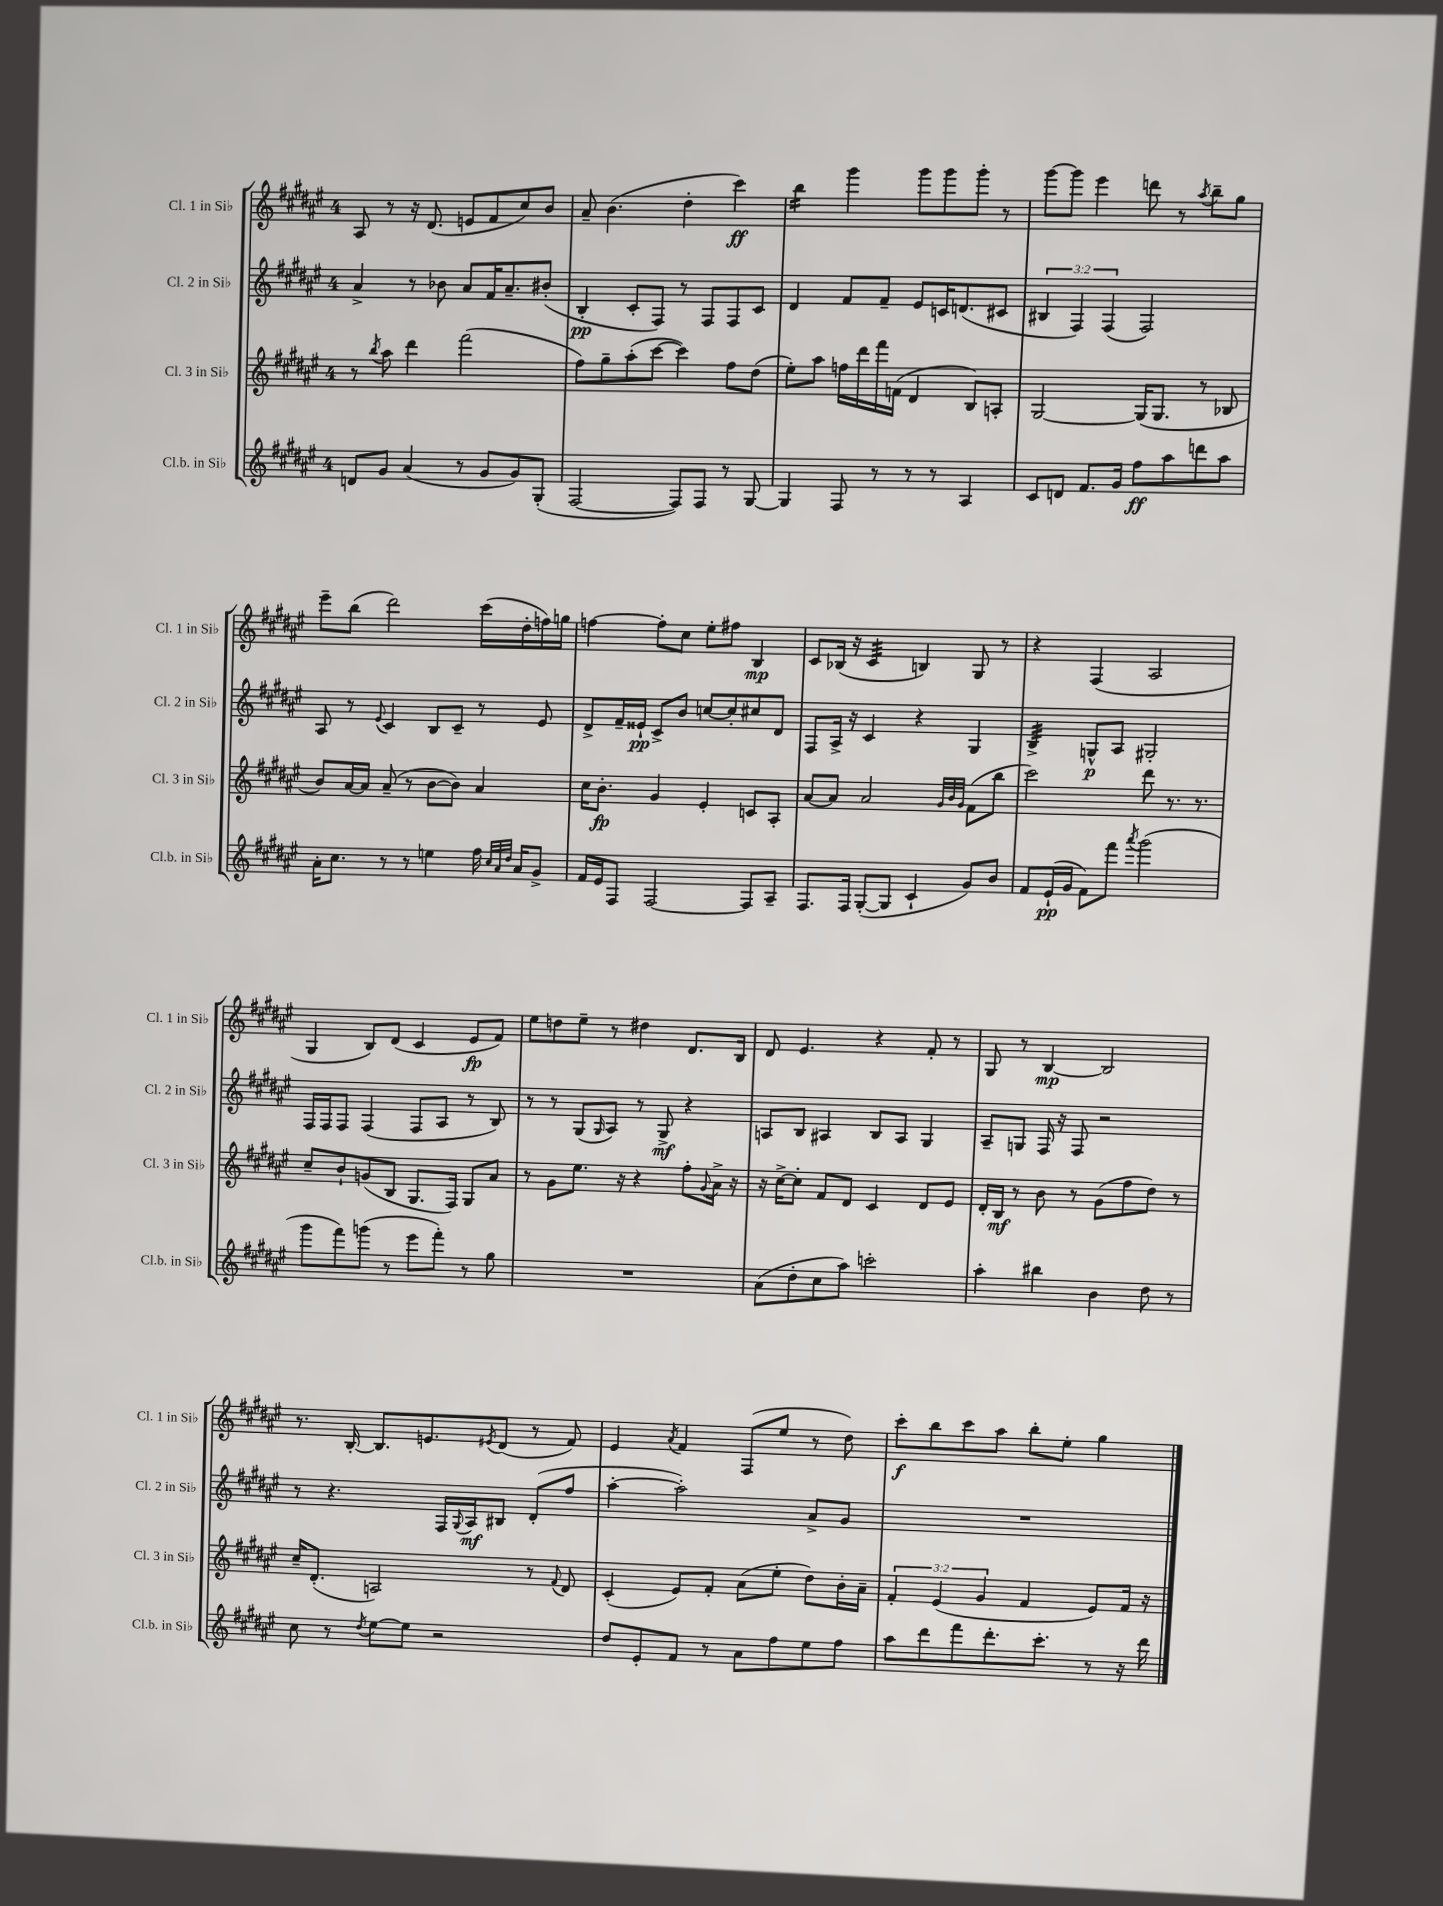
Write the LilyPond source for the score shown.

<<
\new StaffGroup <<
\new Staff = "s0" \with { instrumentName = "Cl. 1 in Sib" shortInstrumentName = "Cl. 1 in Sib" } {
    \clef treble \key fis \major \once \override Staff.TimeSignature.style = #'single-digit \time 4/4
    ais8 r8 r16 dis'8.( e'8 fis'8 cis''8) b'8 |
    ais'8-- b'4.( dis''4-. cis'''4\ff) |
    b''4:16 gis'''4 gis'''8 gis'''8 gis'''8-. r8 |
    gis'''8~ gis'''8 eis'''4 d'''8 r8 \acciaccatura { ais''8 } b''8-- gis''8 |
    eis'''8-- b''8( dis'''2) cis'''16( dis''16-. f''16) g''16 |
    f''4~ f''8-. cis''8 eis''8-. fis''8 b4\mp |
    cis'8 bes16( r16 cis'4:32 b4) gis8 r8 |
    r4 fis4( ais2 |
    gis4 b8) dis'8( cis'4 eis'8\fp fis'8) |
    eis''8 d''8 eis''8-- r8 dis''4 dis'8. b16 |
    dis'8 eis'4. r4 fis'8-. r8 |
    gis8 r8 b4~\mp b2 |
    r8. b16~-. b8. e'8. \acciaccatura { eis'8 } dis'8( r8 fis'8) |
    eis'4 \acciaccatura { ais'8 } fis'4 fis8( eis''8 r8 dis''8) |
    cis'''8-.\f b''8 cis'''8 ais''8 b''8-. eis''8-. gis''4 \bar "|." |
}
\new Staff = "s1" \with { instrumentName = "Cl. 2 in Sib" shortInstrumentName = "Cl. 2 in Sib" } {
    \clef treble \key fis \major \once \override Staff.TimeSignature.style = #'single-digit \time 4/4 \override Staff.TupletNumber.text = #tuplet-number::calc-fraction-text
    ais'4-> r8 bes'8 ais'8 fis'16 ais'8.-- bis'8-.( |
    b4-.\pp cis'8-. fis8) r8 fis8 fis8 cis'8 |
    dis'4 fis'8 fis'8-- eis'8 c'16 d'8.( cis'8 |
    \tuplet 3/2 { bis4 fis4) fis4( } fis2) |
    ais8 r8 \appoggiatura { eis'8 } cis'4 b8 cis'8-- r8 eis'8 |
    dis'8-> fis'16-- eisis'16-!\pp cis'8-> b'8 c''8~ c''8-. cis''8 dis'8 |
    fis8 ais16-> r16 cis'4 r4 gis4 |
    b4:32-> g8-^\p ais8 gis2-. |
    fis16 fis16 fis8 fis4( fis8 ais8 r8 b8) |
    r8 r8 gis8( \grace { gis16 } ais8) r8 gis8->\mf r4 |
    a8 b8 ais4 b8 ais8 gis4 |
    ais8-- g8 fis16 r16 fis8 r2 |
    r8 r4. fis16 \appoggiatura { gis8 } ais16\mf bis8 dis'8-.( fis''8 |
    ais''4~-. ais''2-.) ais'8-> gis'8 |
    R1 \bar "|." |
}
\new Staff = "s2" \with { instrumentName = "Cl. 3 in Sib" shortInstrumentName = "Cl. 3 in Sib" } {
    \clef treble \key fis \major \once \override Staff.TimeSignature.style = #'single-digit \time 4/4 \override Staff.TupletNumber.text = #tuplet-number::calc-fraction-text
    r8 \acciaccatura { b''8 } ais''8 dis'''4 fis'''2( |
    fis''8) gis''8-- ais''8-.( cis'''8~ cis'''4) fis''8 dis''8( |
    eis''8-.) ais''8 f''16 dis'''16 fis'''16 f'16( dis'4 b8) a8-. |
    gis2~ gis16( gis8. r8 bes8 |
    b'8) ais'16~ ais'16 ais'8--( r8 b'8~ b'8) ais'4 |
    cis''16 b'8.-.\fp gis'4 eis'4-. c'8 ais8-. |
    ais'8~ ais'8 ais'2 \grace { gis'32 b'32 gis'32 } fis'8( b''8 |
    cis'''2) dis'''8 r8. r8. |
    cis''8-- b'8-! g'8( b8 gis8. fis16) gis8 ais'8 |
    r8 gis'8 eis''8. r16 r4 fis''8-. \appoggiatura { gis'8 } ais'16-> r16 |
    r16 cis''16~-> cis''8-. fis'8 dis'8 cis'4 dis'8 eis'8 |
    dis'16-. b16\mf r8 b'8 r8 gis'8( fis''8 dis''8) r8 |
    cis''16-- dis'8.-.( a2) r8 \appoggiatura { fis'8 } dis'8 |
    cis'4-.( eis'8) fis'8-. ais'8( eis''8-. dis''8) b'16-. ais'16-- |
    \tuplet 3/2 { fis'4-. eis'4( gis'4 } fis'4 eis'8) fis'16 r16 \bar "|." |
}
\new Staff = "s3" \with { instrumentName = "Cl.b. in Sib" shortInstrumentName = "Cl.b. in Sib" } {
    \clef treble \key fis \major \once \override Staff.TimeSignature.style = #'single-digit \time 4/4
    d'8 gis'8 ais'4( r8 gis'8 gis'8) gis8-.( |
    fis2~ fis8) fis8 r8 gis8~ |
    gis4 fis8 r8 r8 r8 ais4 |
    cis'8 d'8 fis'8. gis'16 fis''8\ff ais''8 d'''8 ais''8 |
    ais'16-. cis''8. r8 r8 e''4 fis''16 \grace { cis''32 ais'32 dis''32 } ais'16 gis'8-> |
    fis'16 eis'16 fis8 fis2~ fis8 ais8-- |
    fis8. fis16 gis8~-.( gis8 cis'4-! gis'8) b'8 |
    fis'8 eis'16-!\pp( gis'16 fis'8) fis'''8 \acciaccatura { ais'''8 } gis'''2( |
    gis'''8 fis'''8) g'''8( r8 eis'''8 fis'''8-.) r8 gis''8 |
    R1 |
    ais'8( dis''8-. cis''8 ais''8) c'''2-. |
    ais''4-. bis''4 b'4 dis''8 r8 |
    cis''8 r8 \acciaccatura { dis''8 } eis''8~ eis''8 r2 |
    dis''8 eis'8-. fis'8 r8 ais'8 fis''8 eis''8 fis''8 |
    ais''8 dis'''8 fis'''8 dis'''8.-. cis'''8.-. r8 r16 dis'''16 \bar "|." |
}
>>
>>
\layout { \context { \Score \remove "Bar_number_engraver" } }
